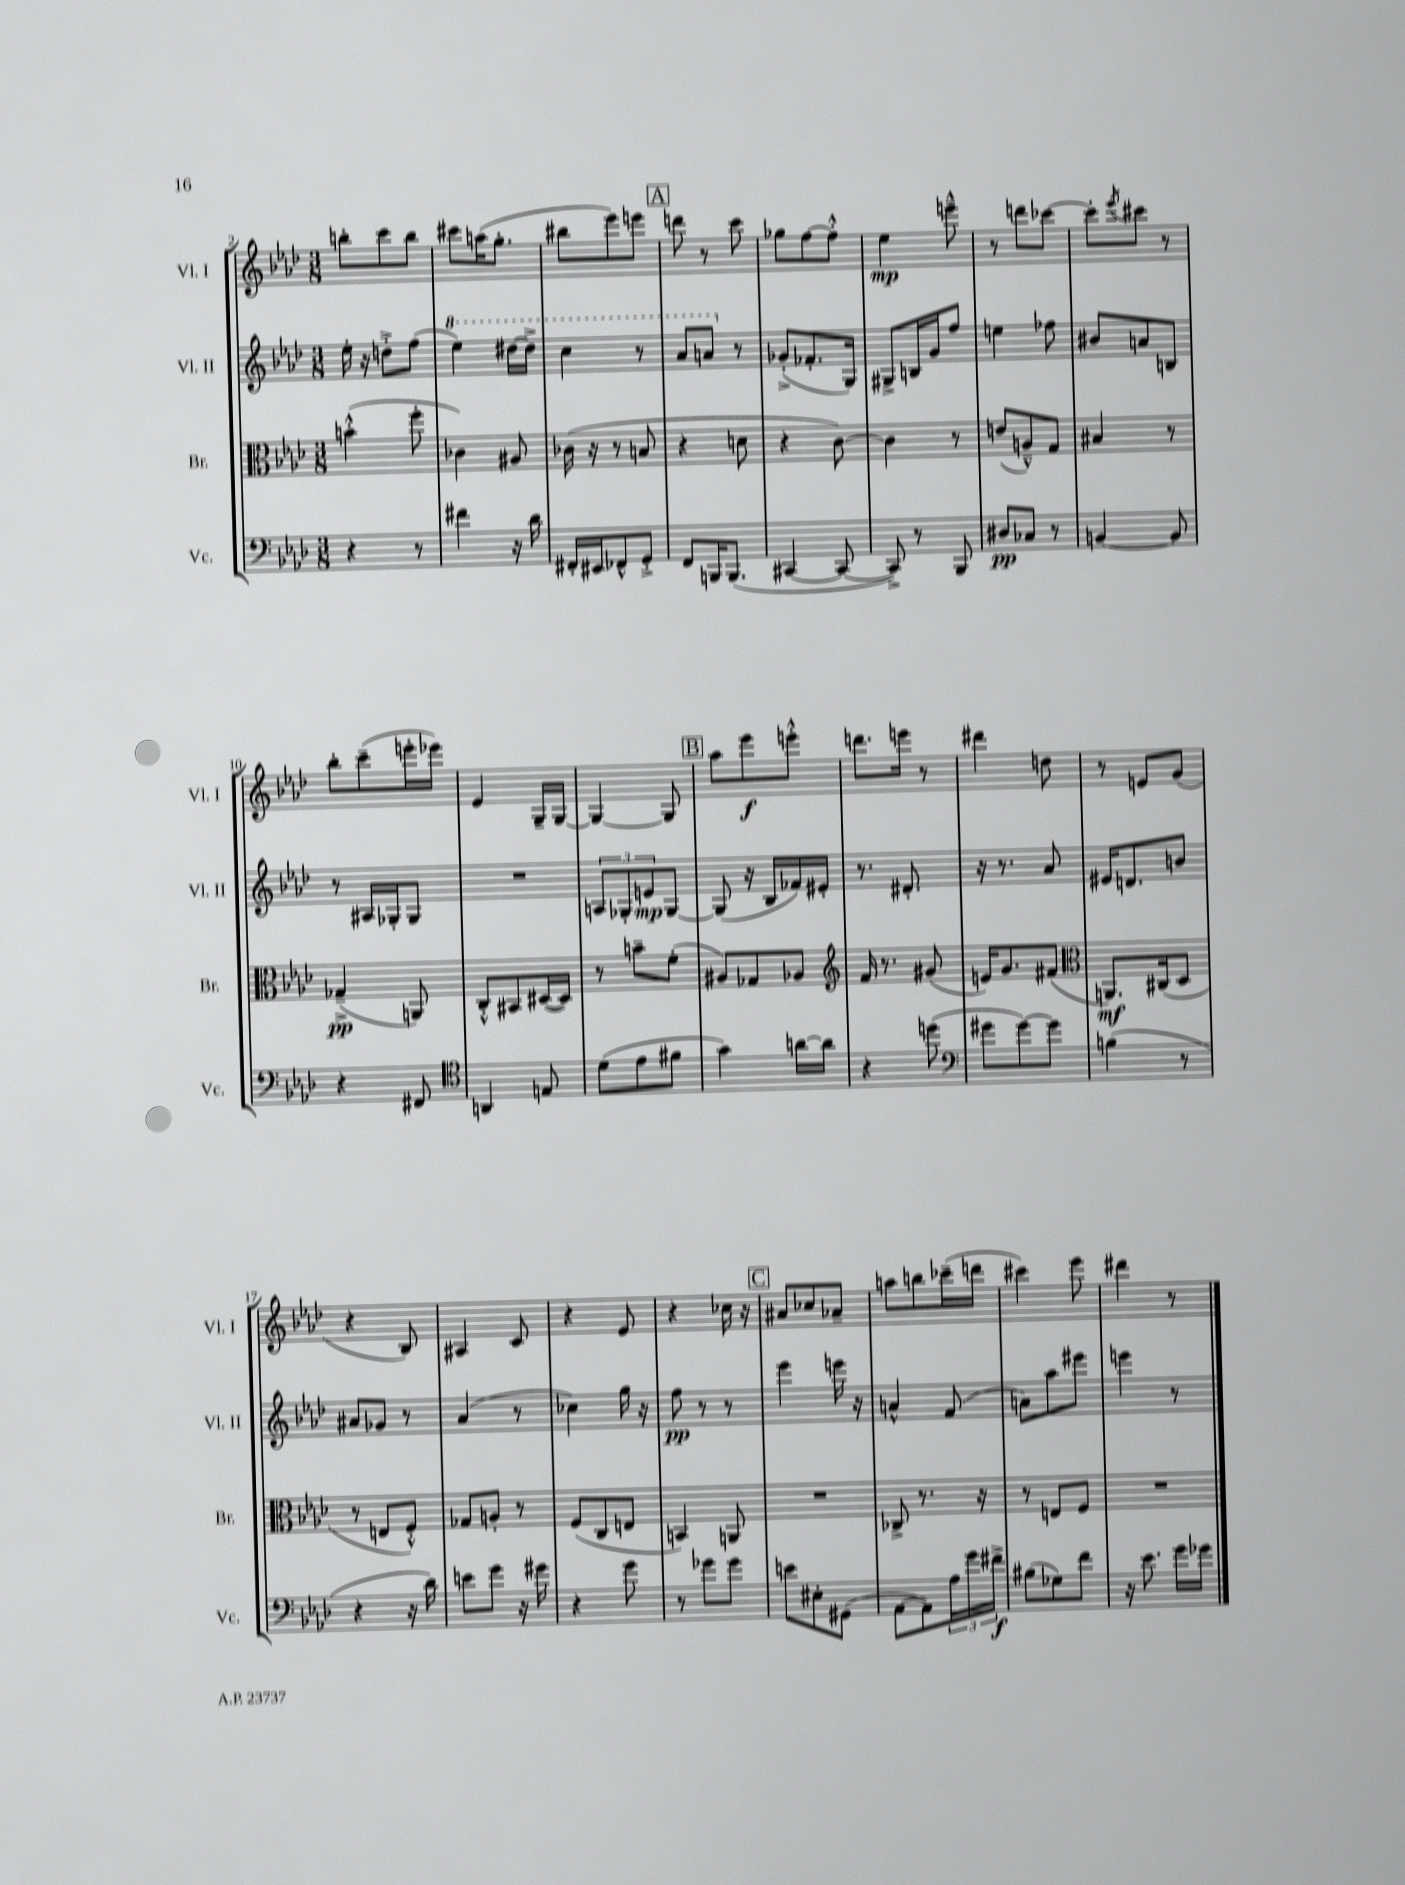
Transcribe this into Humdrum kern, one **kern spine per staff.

**kern	**kern	**kern	**kern
*staff4	*staff3	*staff2	*staff1
*clefF4	*clefC3	*clefG2	*clefG2
*k[b-e-a-d-]	*k[b-e-a-d-]	*k[b-e-a-d-]	*k[b-e-a-d-]
*M3/8	*M3/8	*M3/8	*M3/8
4r	(4b'^^	16ee-'	8bb'
.	.	16r	.
.	.	8dd'^	8ccc
8r	8ff'	(8ff	8bb
=	=	=	=
4f#	4c-)	4eee-)	8ccc#
.	.	.	(16aa
.	.	.	8.gg'
16r	8A#	[16ddd#	.
16d-	.	16ddd#^]	.
=	=	=	=
16FF#'	(16c-	4ccc	8bb#
16EE#	16r	.	.
8FF-^^	8r	.	8eee-)
8GG'^	8B	8r	8eee
=	=	=	=
8FF	4r	8aa-	8ddd
16BBB	.	8aa	8r
(8.BBB	.	.	.
.	8d	8r	8ccc
=	=	=	=
[4CC#	4r	(8g-'^	8gg-
.	.	8.f-'	[8ff
8CC#_	[8c)	.	8ff'^^]
.	.	16G)	.
=	=	=	=
8CC#^])	4c]	8G#^	4ee-
8r	.	16B	.
.	.	16g	.
8BBB-	8r	8ff	8eee~^^
=	=	=	=
8D#	(8e	4ee	8r
8C-	8A~^^)	.	8ddd
8r	8G	8ff-	[8ccc-
=	=	=	=
[4BB	4B#	8b#	8ccc-']
.	.	.	8qeee-
.	.	8a	8ccc#
8BB]	8r	8B	8r
=	=	=	=
4r	(4G-~^	8r	8bb-'
.	.	16A#	(8ccc~
.	.	16G-'	.
8FF#	8AA)	8G-	16eee'
.	.	.	16eee-)
=	=	=	=
*clefC4	*	*	*
4AA	8C'^^	4.r	4e-
.	8BB#	.	.
8E	([16D#	.	16G~
.	16D#])	.	[16G
=	=	=	=
(8d-	8r	12A	4G_
.	.	12G-'	.
8e-	8b~	.	.
.	.	12e	.
8f#	(8f'	[8G-	8G]
=	=	=	=
4g)	8A#)	(8G-]	8aa-
.	8G-	16r	8eee-
.	.	16B-	.
[16a	8A-	16f-)	8eee'^^
16a]	.	16e#'	.
=	=	=	=
*	*clefG2	*	*
4r	16f	8.r	8.ddd
.	8.r	.	.
.	.	8.d#'	16eee
(8dd	(8g#	.	8r
=	=	=	=
*clefF4	*	*	*
8g#	16e)	16r	4ddd#
.	8.g	8.r	.
[8g#)	.	.	.
8g#]	(8f#	8a-	8dd
=	=	=	=
*	*clefC3	*	*
(4B	8.AA)	16e#	8r
.	.	8.d	.
.	.	.	8e
.	(16C#	.	.
8r	8D-	8b	(8g
=	=	=	=
4r	8r	8a#	4r
.	8E	8g-	.
16r	8F'^^)	8r	8B-)
16d-)	.	.	.
=	=	=	=
8e	8G-	(4a-	4A#
8g	8A'	.	.
16r	8r	8r	8c
16g#	.	.	.
=	=	=	=
4r	(8F	4cc-)	4r
.	8C	.	.
8g	8E	16gg	8e-
.	.	16r	.
=	=	=	=
8r	4BB)	8ff	4r
8g-	.	8r	.
8g-	8AA	8r	16cc-
.	.	.	16r
=	=	=	=
8e	4.r	4eee-	8a#
8E#'	.	.	8cc-
(8GG#	.	16eee	8a-~
.	.	16r	.
=	=	=	=
[8AA-	8C-^	4a^^	8aa
8AA-])	8.r	.	8bb
24A-	.	(8f	(16ccc-~
24g	.	.	.
.	16r	.	16ddd
24f#^	.	.	.
=	=	=	=
(8B#	8r	8a)	4ccc#)
8G-)	8E	8aa-	.
8f	8F	8eee#	8eee-
=	=	=	=
16r	4.r	4eee	4ddd#
8.e-	.	.	.
16g	.	8r	8r
16g-	.	.	.
==	==	==	==
*-	*-	*-	*-
